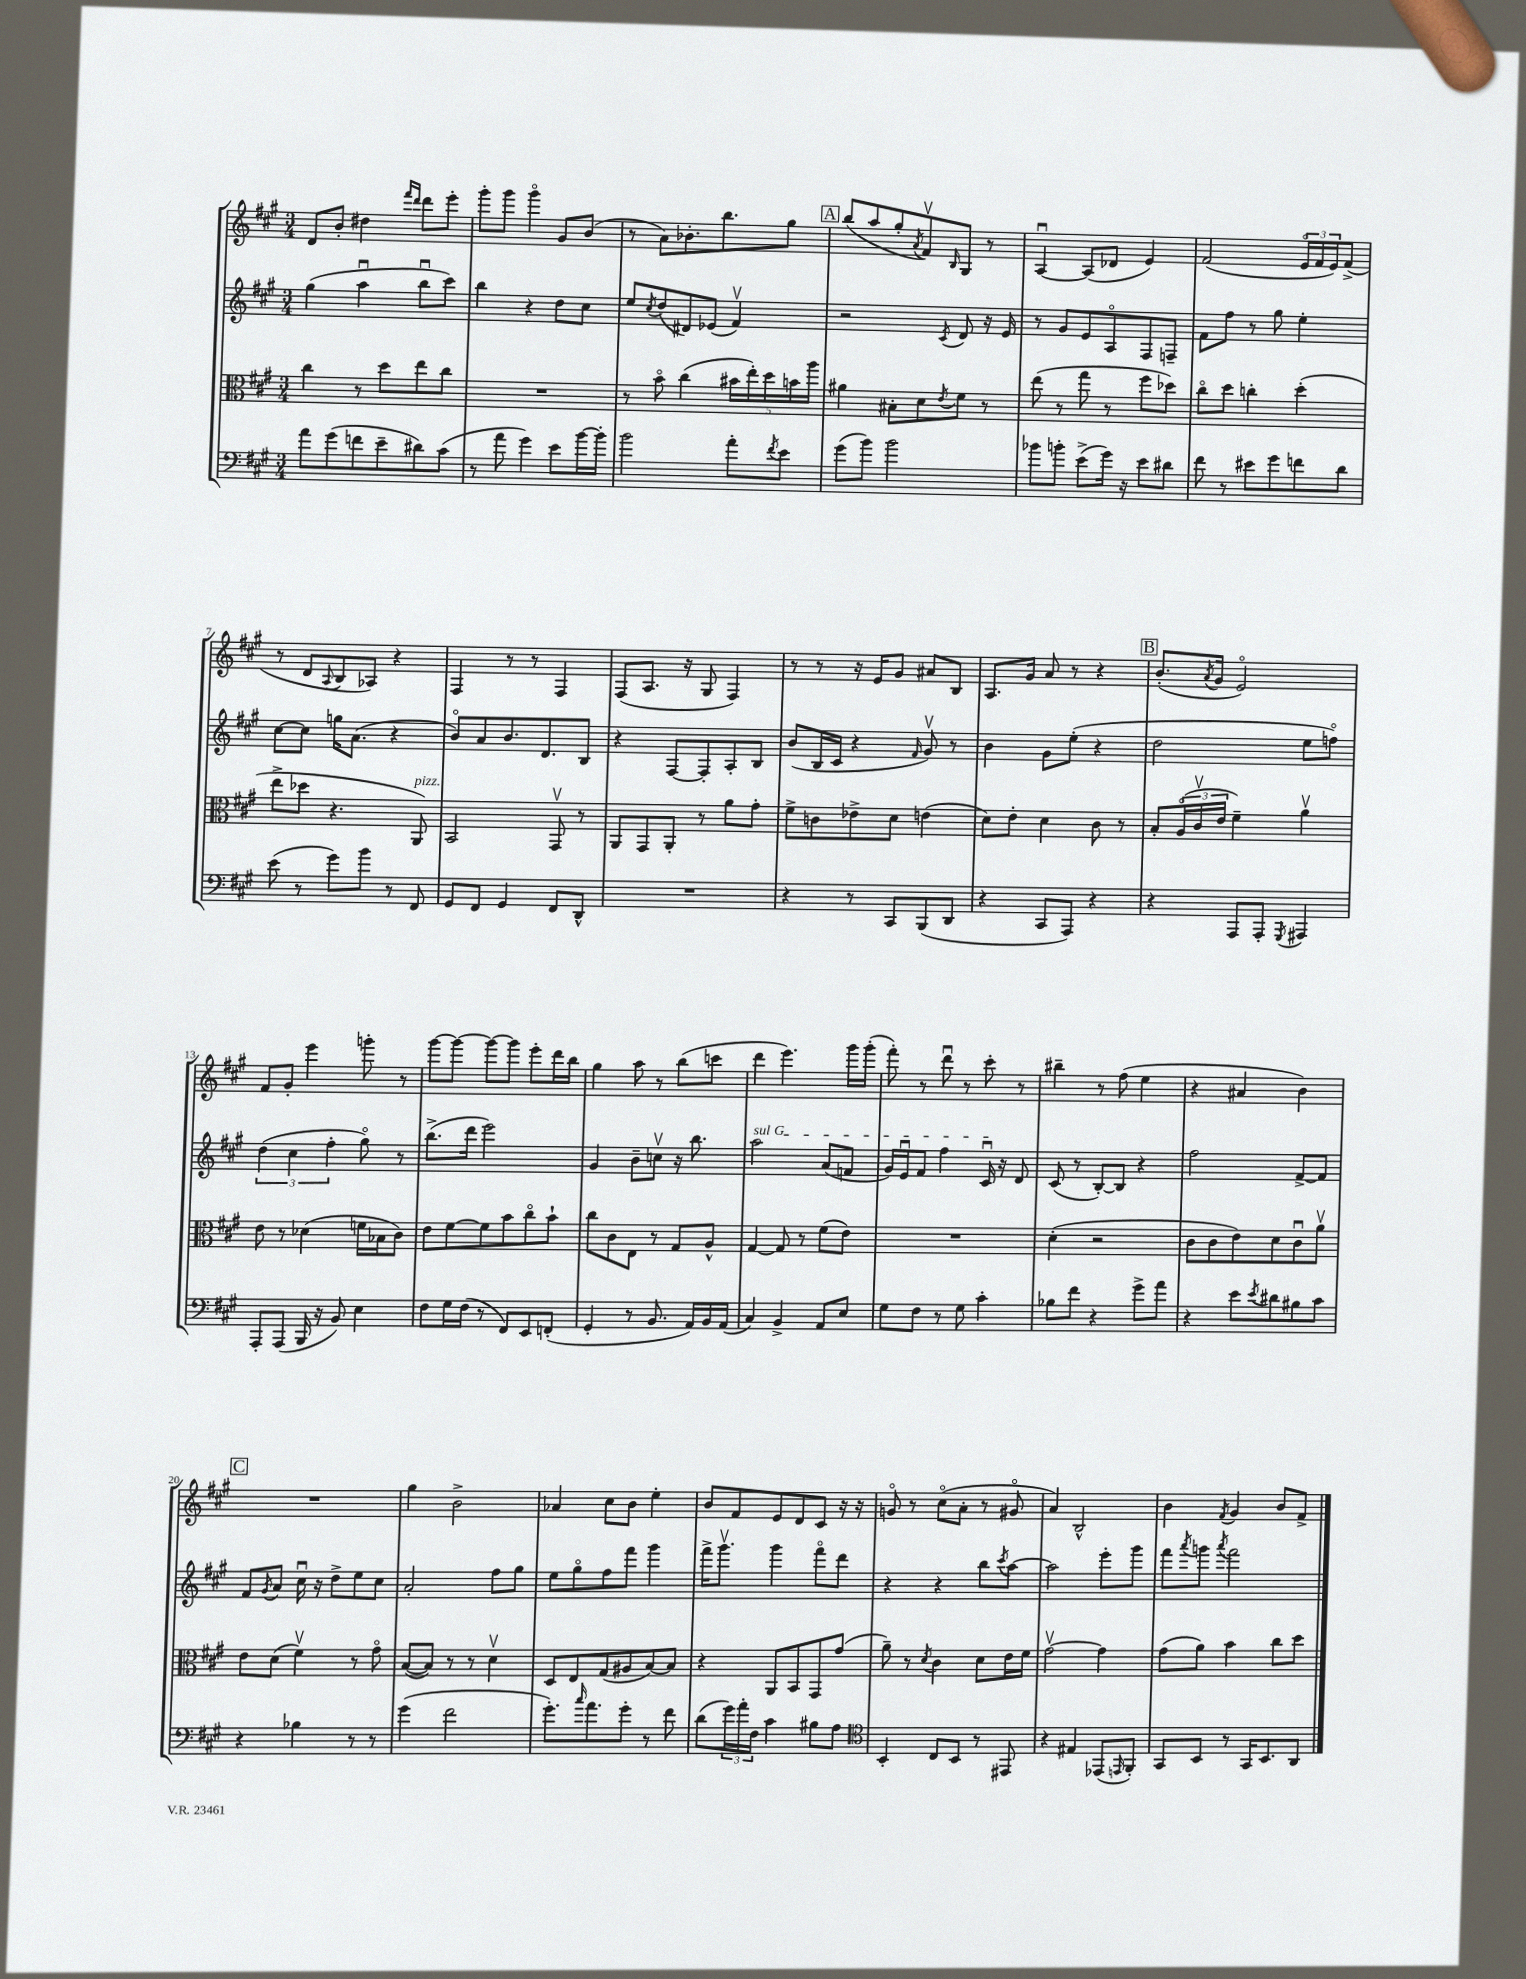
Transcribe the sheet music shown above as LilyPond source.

<<
\new StaffGroup <<
\new Staff = "s0" {
    \clef treble \key a \major \numericTimeSignature \time 3/4
    d'8 b'8-. dis''4 \grace { fis'''16 d'''16 } d'''8 e'''8-. |
    gis'''8-. gis'''8 gis'''4\flageolet gis'8 b'8( |
    r8 a'8) bes'8.-. b''8. gis''8 |
    \mark \markup { \box "A" } b''8( a''8 gis''8-. \acciaccatura { a'8 } fis'8\upbow) \grace { b16 } gis8 r8 |
    a4~\downbow a8( des'8 e'4) |
    fis'2( \tuplet 3/2 { e'16\flageolet fis'16 e'16) } fis'8->( |
    r8 d'8 \appoggiatura { a8 } b8 aes8) r4 |
    fis4 r8 r8 fis4 |
    fis8( a8. r16 gis8 fis4) |
    r8 r8 r16 e'16 gis'8 ais'8 b8 |
    a8. gis'16 a'8 r8 r4 |
    \mark \markup { \box "B" } b'8.-.( \acciaccatura { a'8 } gis'16 e'2\flageolet) |
    fis'8 gis'8-. e'''4 g'''8-. r8 |
    gis'''8~ gis'''8~ gis'''8~ gis'''8 e'''8-. d'''16 b''16 |
    gis''4 a''8 r8 b''8( c'''8 |
    d'''4 e'''4.) gis'''16 gis'''16-.( |
    fis'''8-.) r8 d'''8\downbow r8 cis'''8-. r8 |
    bis''4-- r8 fis''8( e''4 |
    r4 ais'4 b'4) |
    \mark \markup { \box "C" } R2. |
    gis''4 b'2-> |
    aes'4 cis''8 b'8 e''4-. |
    b'8 fis'8 e'8 d'8 cis'8 r16 r16 |
    g'8\flageolet r8 cis''8\flageolet( a'8-. r8 gis'8\flageolet |
    a'4) b2-^ |
    b'4 \acciaccatura { fis'8 } gis'4 b'8 fis'8-> \bar "|." |
}
\new Staff = "s1" {
    \clef treble \key a \major \numericTimeSignature \time 3/4
    gis''4( a''4\downbow b''8\downbow cis'''8) |
    b''4 r4 d''8 cis''8 |
    e''8 \acciaccatura { cis''8 } d''8( dis'8) ees'8( fis'4\upbow) |
    \mark \markup { \box "A" } r2 \acciaccatura { cis'8 } d'8 r16 e'16 |
    r8 gis'8 e'8 a8\flageolet fis8 f8-- |
    fis'8 fis''8 r8 gis''8 e''4-. |
    cis''8~ cis''8 g''16 a'8.( r4 |
    b'8\flageolet) a'8 b'8. d'8. b8 |
    r4 fis8~ fis8-. a8-. b8 |
    b'8( b16 cis'16 r4 \grace { fis'16 } gis'8\upbow) r8 |
    b'4 gis'8 e''8-.( r4 |
    \mark \markup { \box "B" } d''2 e''8 f''8\flageolet) |
    \tuplet 3/2 { d''4( cis''4 fis''4-. } gis''8\flageolet) r8 |
    b''8.->( d'''16 e'''2) |
    gis'4 b'8-- c''8\upbow r16 b''8. |
    \once \override TextSpanner.bound-details.left.text = \markup { \italic "sul G" } a''2\startTextSpan a'8( f'8 |
    gis'16) e'16\downbow fis'8 fis''4 cis'16\downbow\stopTextSpan r16 d'8 |
    cis'8( r8 b8~-.) b8 r4 |
    fis''2 fis'8~-> fis'8 |
    \mark \markup { \box "C" } fis'8 \acciaccatura { gis'8 } a'8 cis''16\downbow r16 d''8-> e''8 cis''8 |
    a'2-. fis''8 gis''8 |
    e''8 gis''8\flageolet fis''8 fis'''8 gis'''4 |
    fis'''16-> gis'''8.\upbow gis'''4 fis'''8\flageolet d'''8 |
    r4 r4 b''8 \acciaccatura { cis'''8 } a''8~ |
    a''2 e'''8-. gis'''8 |
    fis'''8 \acciaccatura { a'''8 } g'''8 \acciaccatura { a'''8 } fis'''2 \bar "|." |
}
\new Staff = "s2" {
    \clef alto \key a \major \numericTimeSignature \time 3/4
    cis''4 r8 d''8 e''8 cis''8 |
    R2. |
    r8 b'8\flageolet cis''4( \tuplet 5/4 { bis'16 e''16-.) d''16 b'16 a''16 } |
    \mark \markup { \box "A" } ais'4 bis8-. d'8 \acciaccatura { e'8 } fis'8 r8 |
    e''8( r8 gis''8 r8 fis''8 des''8) |
    cis''8\flageolet d''8 c''4-. d''4-.( |
    e''8-> des''8 r4. a,8^\markup { \italic "pizz." }) |
    b,2 gis,8\upbow r8 |
    a,8 gis,8 a,8-. r8 a'8 gis'8-. |
    fis'8-> c'8 ees'8-> d'8 e'4( |
    d'8) e'8-. d'4 cis'8 r8 |
    \mark \markup { \box "B" } b8-. \tuplet 3/2 { a16\flageolet( cis'16\upbow e'16 } fis'4--) a'4\upbow |
    e'8 r8 des'4( f'16 bes16 cis'8) |
    e'8 fis'8~ fis'8 b'8 cis''8\flageolet b'8-! |
    cis''8 cis'8 e8 r8 gis8 a8-^ |
    gis4~ gis8 r8 fis'8( e'8) |
    R2. |
    d'4-.( r2 |
    cis'8 cis'8 e'8) d'8 cis'8\downbow a'8\upbow |
    \mark \markup { \box "C" } e'8 d'8( fis'4\upbow) r8 gis'8\flageolet |
    b8~( b8) r8 r8 d'4\upbow |
    d8 e8 gis8( ais8 b8~) b8 |
    r4 a,8 b,8 gis,8 gis'8( |
    a'8--) r8 \acciaccatura { d'8 } cis'4 d'8 e'16 fis'16 |
    gis'2~\upbow gis'4 |
    gis'8( a'8) b'4 cis''8 d''8 \bar "|." |
}
\new Staff = "s3" {
    \clef bass \key a \major \numericTimeSignature \time 3/4
    a'8 gis'8( f'8 e'8-- dis'8) cis'8( |
    r8 a'8 gis'4) e'8 b'16~ b'16-. |
    b'2 a'8-. \acciaccatura { fis'8 } e'8 |
    \mark \markup { \box "A" } gis'8( b'8) b'2 |
    bes'8 b'8-. e'8->( gis'16) r16 e'8 dis'8 |
    fis'8 r8 eis'8 gis'8 f'8 d'8 |
    e'8( r8 gis'8) b'8 r8 fis,8 |
    gis,8 fis,8 gis,4 fis,8 d,8-^ |
    R2. |
    r4 r8 cis,8 b,,8( d,8 |
    r4 cis,8 a,,8) r4 |
    \mark \markup { \box "B" } r4 a,,8 a,,8-. \acciaccatura { gis,,8 } ais,,4 |
    a,,8-. a,,8( b,,16 r16 b,8) e4 |
    fis8 gis16 fis16( r8 fis,8) e,8 f,8-.( |
    gis,4-. r8 b,8. a,16) b,16 a,16( |
    cis4) b,4-> a,8 e8 |
    gis8 fis8 r8 gis8 cis'4-. |
    bes8 fis'8 r4 gis'8-> a'8 |
    r4 e'8 \acciaccatura { e'8 } dis'8 bis8 cis'8 |
    \mark \markup { \box "C" } r4 bes4 r8 r8 |
    gis'4( fis'2 |
    gis'8.-.) \grace { cis''16 } a'8. gis'8-. r8 fis'8 |
    d'8( \tuplet 3/2 { gis'16) a'16-. fis16 } cis'4 bis8 a8 |
    \clef tenor b,4-. cis8 b,8 r8 eis,8 |
    r4 eis4 ees,8( \grace { e,16 } fis,8-.) |
    gis,8 b,8 r8 gis,16 b,8. a,8 \bar "|." |
}
>>
>>
